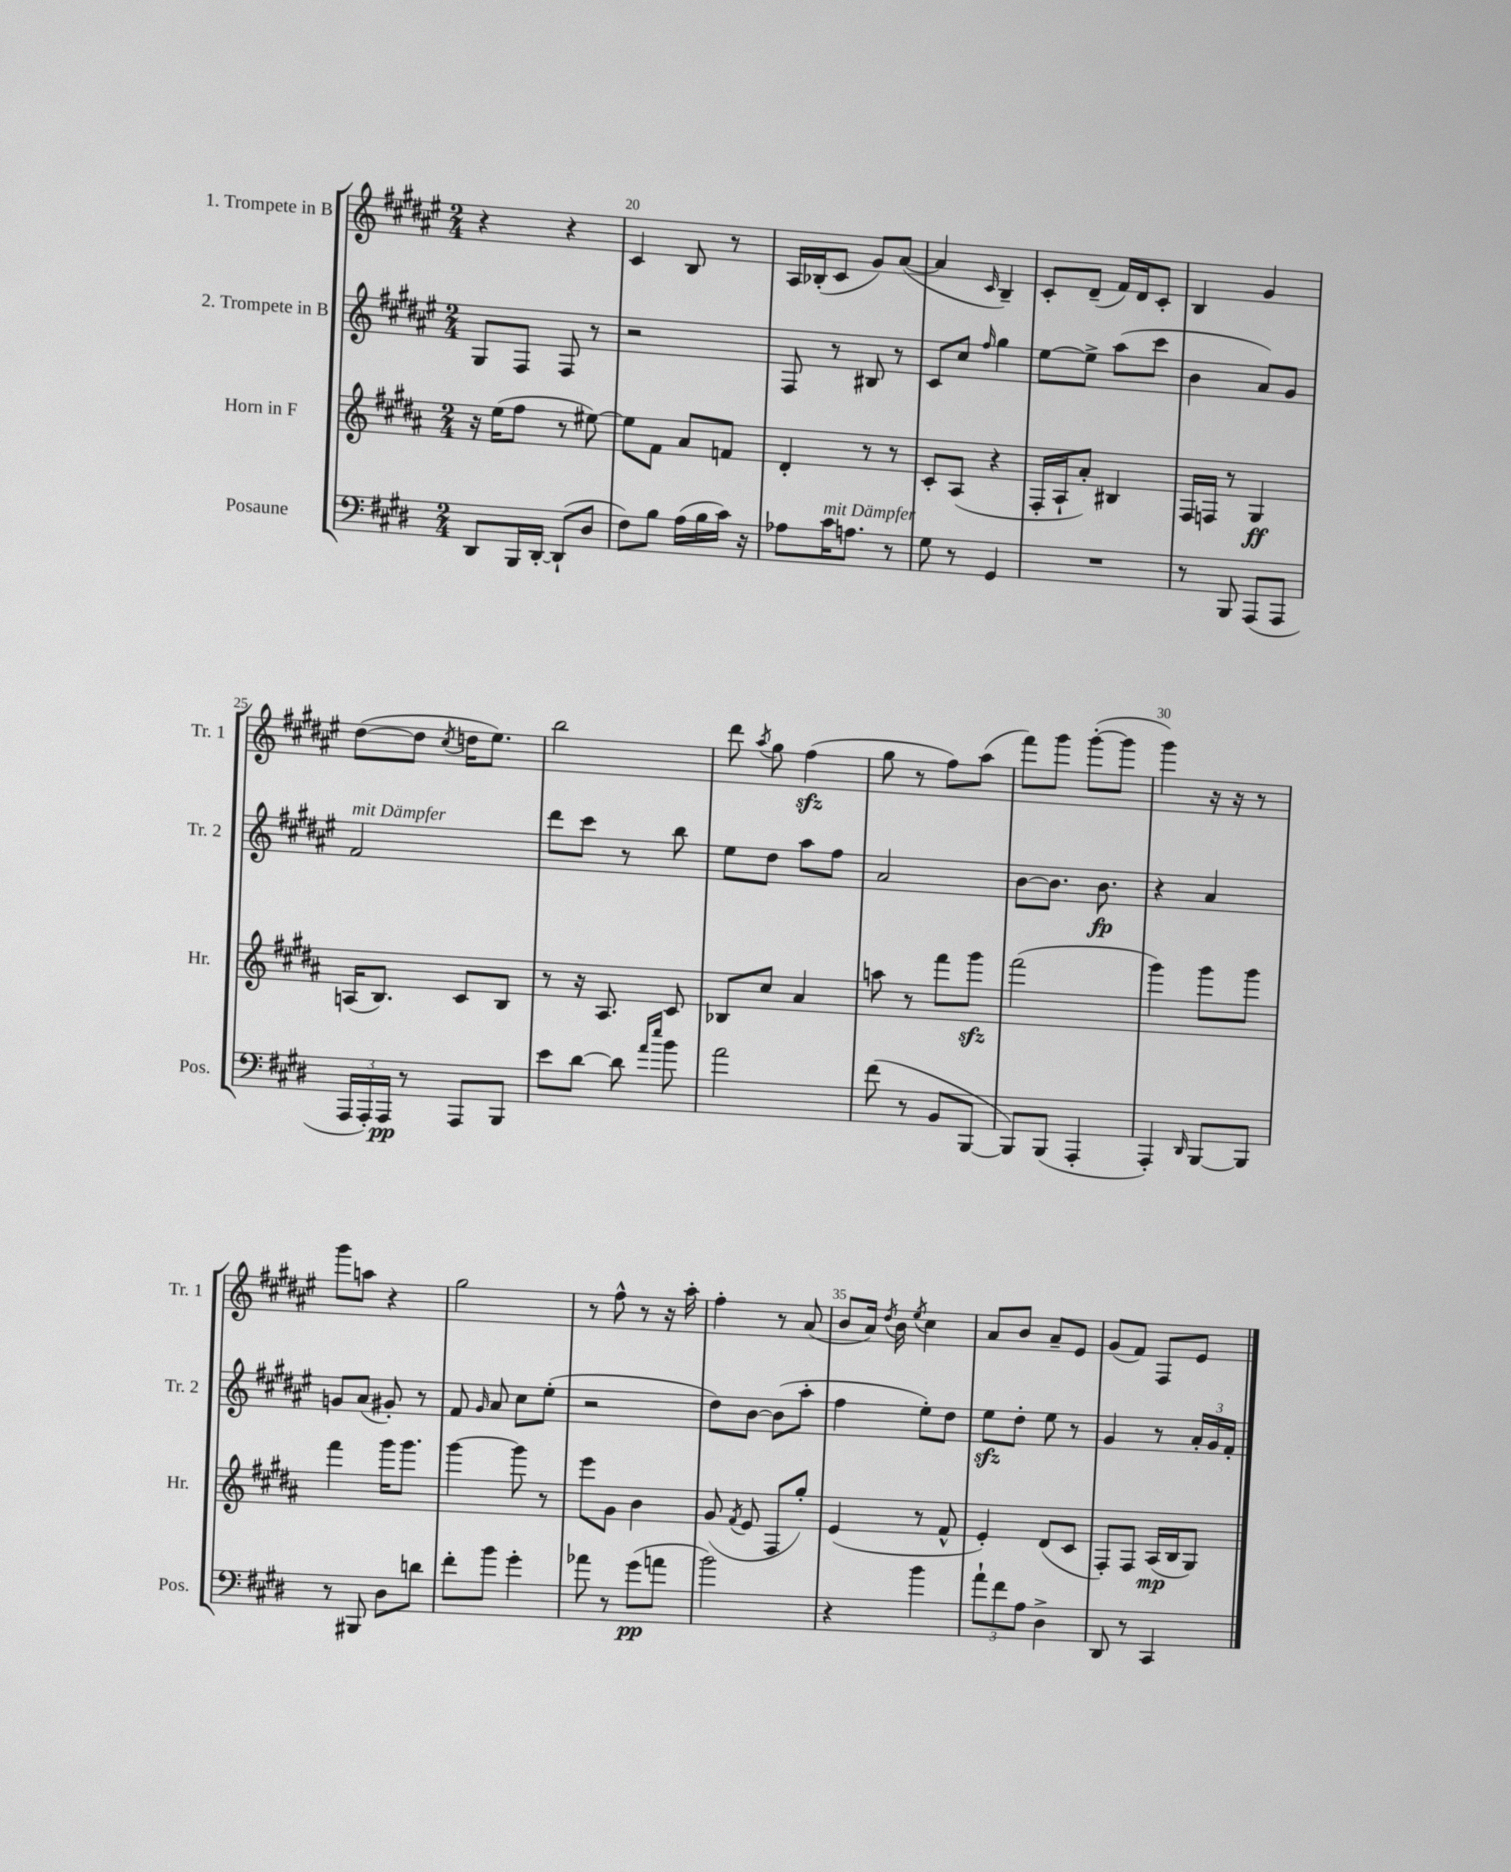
<<
\new StaffGroup <<
\new Staff = "s0" \with { instrumentName = "1. Trompete in B" shortInstrumentName = "Tr. 1" } {
    \clef treble \key fis \major \numericTimeSignature \time 2/4
    \autoBeamOff r4 r4 |
    cis'4 b8 r8 |
    ais16[ bes16-.( cis'8] gis'8[) ais'8]~( |
    ais'4 \grace { cis'16 } b4--) |
    cis'8[-. dis'8]--( fis'16[) dis'16 cis'8]-. |
    b4 gis'4 |
    dis''8[~( dis''8] \acciaccatura { cis''8 } d''16[ eis''8.]) |
    b''2 |
    dis'''8 \acciaccatura { ais''8 } gis''8 fis''4\sfz( |
    gis''8 r8 fis''8[) ais''8]( |
    fis'''8[) gis'''8] gis'''8[~-.( gis'''8] |
    gis'''4) r16 r16 r8 |
    gis'''8[ a''8] r4 |
    gis''2 |
    r8 fis''8-^ r8 r16 ais''16-. |
    fis''4-. r8 ais'8( |
    b'8[ ais'16]) \acciaccatura { dis''8 } b'16 \acciaccatura { eis''8 } cis''4 |
    ais'8[ b'8] ais'8[-- eis'8] |
    gis'8[( fis'8]) fis8[ eis'8] \bar "|." |
}
\new Staff = "s1" \with { instrumentName = "2. Trompete in B" shortInstrumentName = "Tr. 2" } {
    \clef treble \key fis \major \numericTimeSignature \time 2/4
    \autoBeamOff gis8[ fis8] fis8 r8 |
    r2 |
    fis8 r8 bis8 r8 |
    cis'8[ cis''8] \grace { fis''16 } gis''4 |
    eis''8[~ eis''8]-> ais''8[( cis'''8] |
    b'4 ais'8[) gis'8] |
    fis'2^\markup { \italic "mit Dämpfer" } |
    dis'''8[ cis'''8] r8 b''8 |
    eis''8[ dis''8] ais''8[ fis''8] |
    ais'2 |
    b'8[~ b'8.] b'8.\fp |
    r4 ais'4 |
    g'8[ ais'8]( gis'8-.) r8 |
    fis'8 \grace { gis'16 } ais'8 cis''8[ eis''8]-.( |
    r2 |
    dis''8[) b'8]~ b'8[( ais''8]-. |
    fis''4 eis''8[-.) dis''8] |
    eis''8[\sfz dis''8]-. eis''8 r8 |
    gis'4 r8 \tuplet 3/2 { ais'16[-. gis'16 fis'16]-. } \bar "|." |
}
\new Staff = "s2" \with { instrumentName = "Horn in F" shortInstrumentName = "Hr." } {
    \clef treble \key b \major \numericTimeSignature \time 2/4
    \autoBeamOff r16 e''16[( fis''8] r8 eis''8~) |
    eis''8[ fis'8] ais'8[ f'8] |
    dis'4-. r8 r8 |
    cis'8[-. ais8]( r4 |
    fis16[-. ais16-! ais'8]-.) bis4 |
    fis16[ f16] r8 gis4\ff |
    a16[( b8.]) cis'8[ b8] |
    r8 r16 ais8. cis'8 |
    bes8[ cis''8] ais'4 |
    a''8 r8 fis'''8[ gis'''8]\sfz |
    fis'''2( |
    gis'''4) gis'''8[ gis'''8] |
    fis'''4 gis'''16[ gis'''8.] |
    gis'''4~ gis'''8 r8 |
    e'''8[ gis'8] b'4 |
    gis'8( \acciaccatura { fis'8 } e'8 fis8[ gis''8]-.) |
    e'4( r8 fis'8-^ |
    e'4-.) dis'8[( cis'8] |
    fis8[-.) fis8] ais16[\mp( b16 gis8]) \bar "|." |
}
\new Staff = "s3" \with { instrumentName = "Posaune" shortInstrumentName = "Pos." } {
    \clef bass \key e \major \numericTimeSignature \time 2/4
    \autoBeamOff dis,8[ b,,16 dis,16]~-. dis,8[-!( dis8] |
    fis8[) b8] a16[( b16 cis'16]) r16 |
    aes8[ cis'16^\markup { \italic "mit Dämpfer" } a8.] r8 |
    gis8 r8 gis,4 |
    R2 |
    r8 b,,8 a,,8[( a,,8] |
    \tuplet 3/2 { a,,16[ a,,16-.) a,,16]\pp } r8 a,,8[ b,,8] |
    e'8[ dis'8]~ dis'8 \grace { a'16[ e''16] } b'8 |
    a'2 |
    fis'8( r8 b,8[ b,,8]~ |
    b,,8[) b,,8]( a,,4-. |
    a,,4-.) \grace { dis,16 } b,,8[~ b,,8] |
    r8 bis,,8 dis8[ d'8] |
    fis'8[-. b'8] gis'4-. |
    aes'8 r8 gis'8[\pp( a'8] |
    b'2) |
    r4 b'4 |
    \tuplet 3/2 { a'8[-! fis'8 a8] } dis4-> |
    dis,8 r8 cis,4 \bar "|." |
}
>>
>>
\layout { \context { \Score currentBarNumber = #19 \override BarNumber.break-visibility = ##(#f #t #t) barNumberVisibility = #(every-nth-bar-number-visible 5) } }
